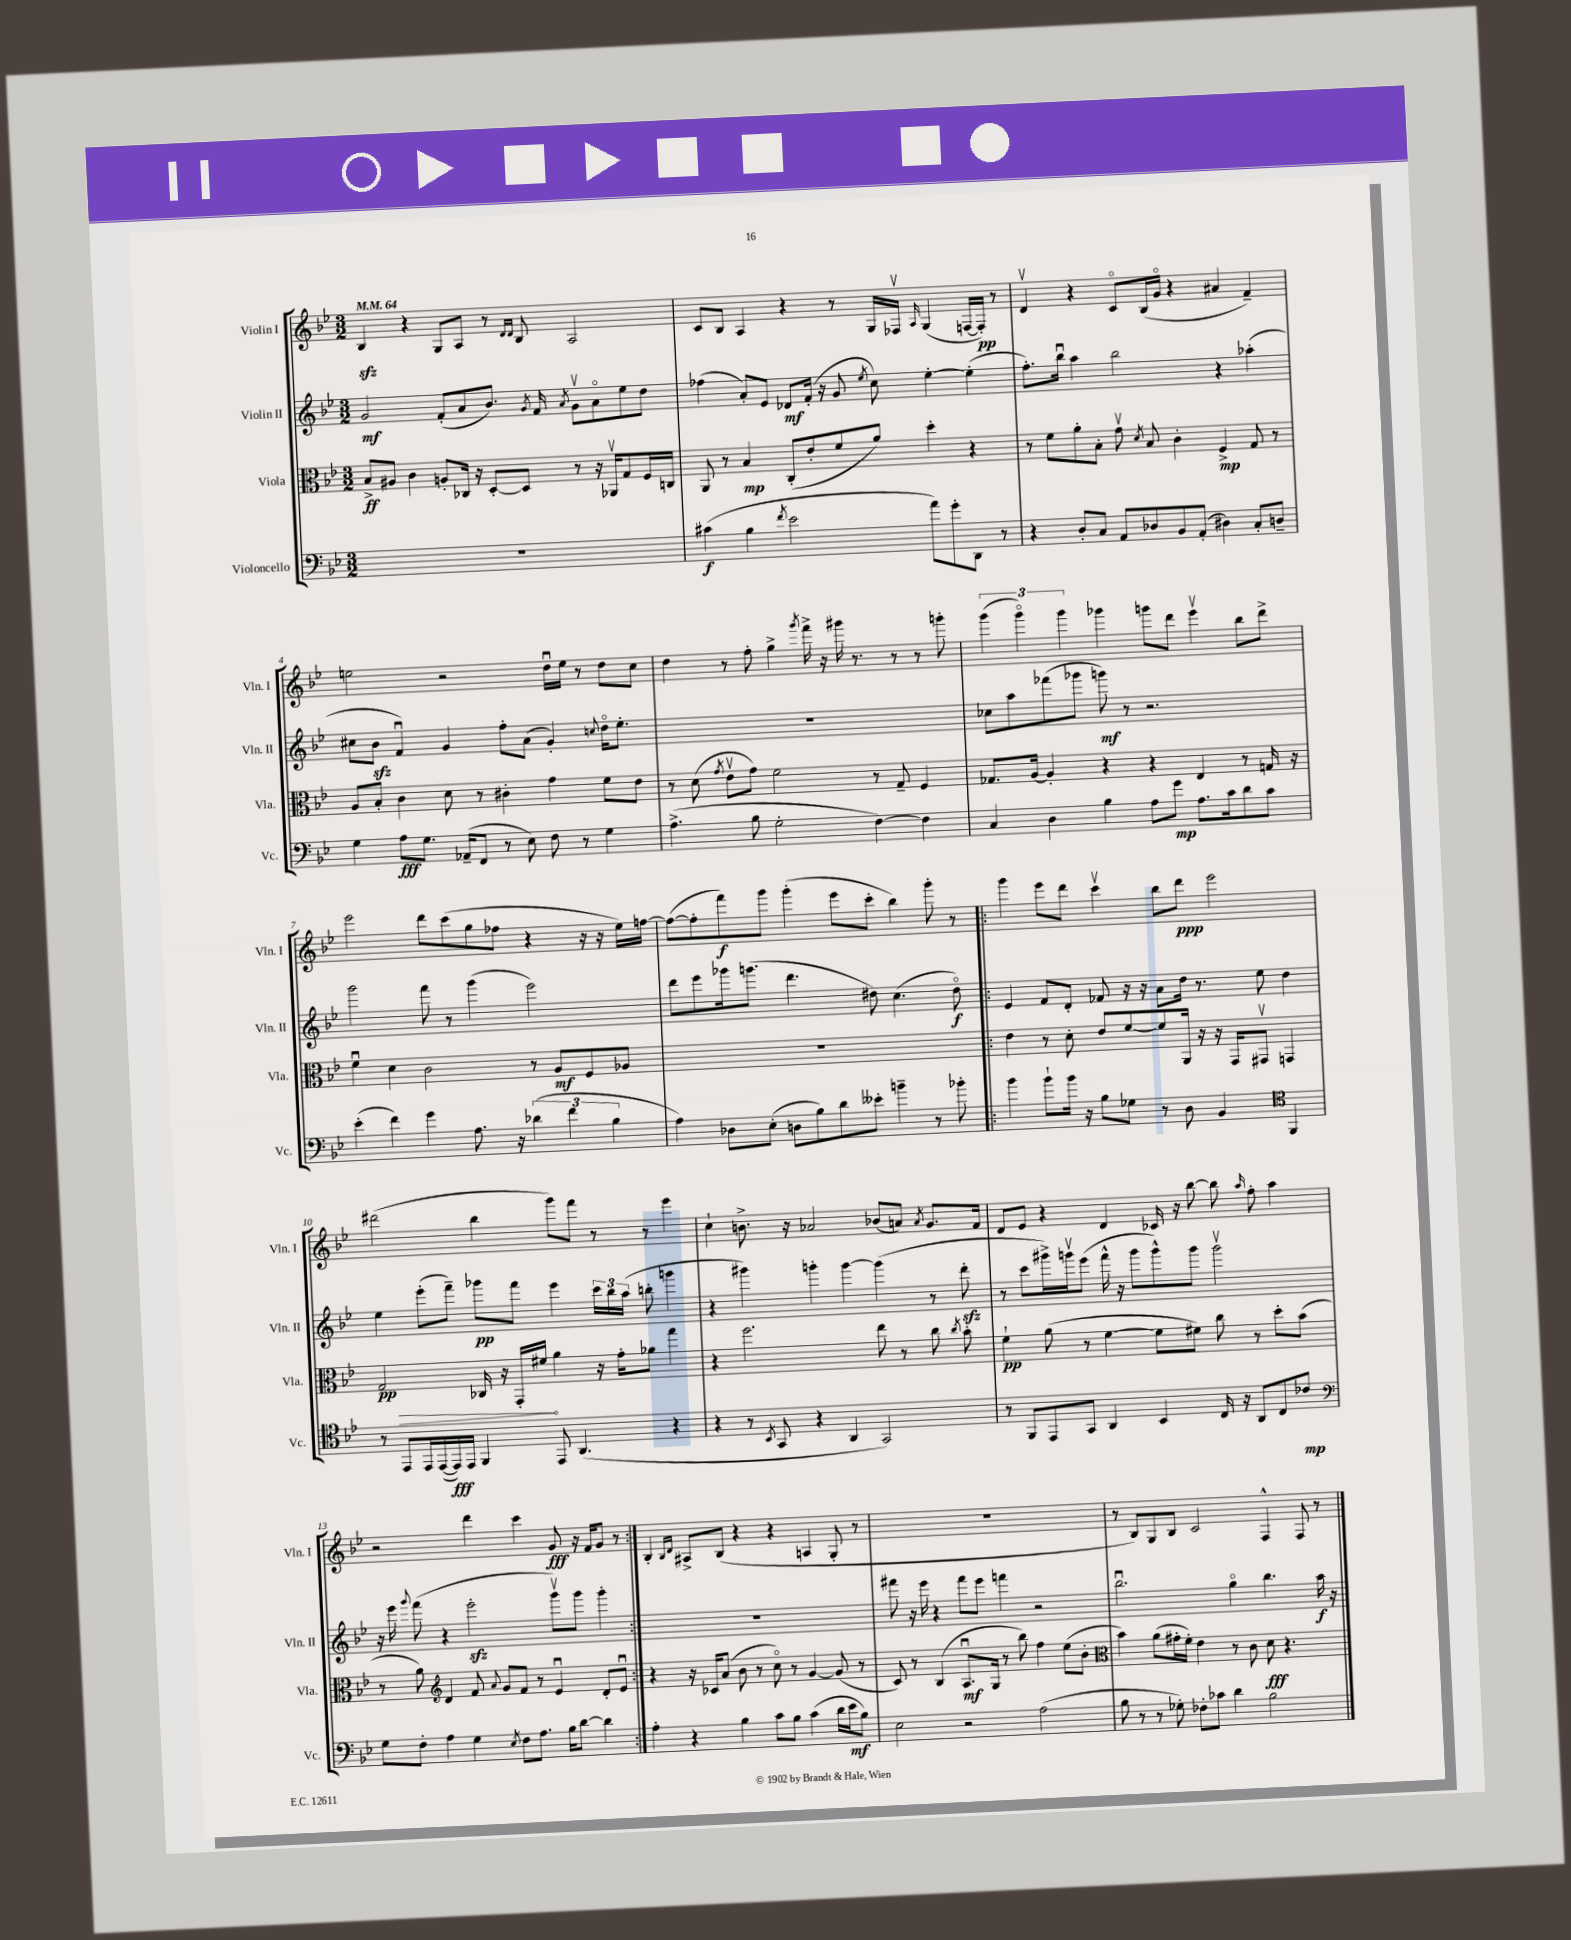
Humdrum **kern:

**kern	**kern	**kern	**kern
*staff4	*staff3	*staff2	*staff1
*clefF4	*clefC3	*clefG2	*clefG2
*k[b-e-]	*k[b-e-]	*k[b-e-]	*k[b-e-]
*M3/2	*M3/2	*M3/2	*M3/2
*MM64	*MM64	*MM64	*MM64
1.r	8B-^/L	2g/	4B-/
.	8A#/J	.	.
.	4c\	.	4r
.	8A'/L	(8f'/L	8G/L
.	16C-/Jk	8a/	8A/J
.	16r	.	.
.	[8D'/L	8.b-/J)	8r
.	.	.	16qqd/LL
.	.	.	16qqd/JJ
.	8D/]J	.	8B-/
.	.	8qg/	.
.	.	16f/	.
.	.	8qa/	.
.	8r	8gv\L	2A/
.	16r	8ao\	.
.	16AA-v/LK	.	.
.	8G/	8ee-\	.
.	16F/L	8dd\J	.
.	16C/JJ	.	.
=	=	=	=
(4c#\	8AA/	(4ff-\	8c/L
.	8r	.	8B-/J
4B-\	4B-/	8a'/L)	4A/
.	.	8e-/J	.
8qf/	.	.	.
2e-\	(8C'/L	8d-/L	4r
.	8e-'/	(16f'/Jk	.
.	.	16r	.
.	8f/	8g/	8r
.	.	8qee-/	.
.	8a/J)	8cc\)	16G/LL
.	.	.	16F-v/JJ
.	.	.	16qqA/
8a\L)	4dd'\	[4ee-'\	(4G/
8g'\	.	.	.
8DD\J	4r	(4ee-'\]	[16F/LL
.	.	.	16F'/]JJ)
8r	.	.	8r
=	=	=	=
4r	8r	8.ff'\L)	4dv/
.	8f\L	.	.
.	.	16bb-u\Jk	.
8D'/L	8a'\	4aa\	4r
8C/J	8B-'\J	.	.
8AA/L	8gv\	2bb-\	8co/L
.	8qd/	.	.
8D-/	8B-/	.	(16B-/L
.	.	.	16go/JJ
8BB-/	4c'\	.	4r
(8AA'/J	.	.	.
4D#\)	4F^/	4r	4a#/
8C'/L	8G/	(4aa-'\	4f~/)
8D~/J	8r	.	.
=	=	=	=
4G\	8A/L	8cc#\L	2ee\
.	8B-'/J	8b-\J	.
8A\L	4c\	4fu/)	.
8.G\J	.	.	.
.	8d\	4g/	2r
(16AA-~/LK	.	.	.
8FF/J	8r	.	.
8r	4c#'\	8ff'\L	.
8E-\)	.	(8a\J	.
8F\	4g\	4g'/)	16ddu\LL
.	.	.	16ee\JJ
8r	.	.	8r
.	.	8qqcc/	.
4G\	8f\L	16ddo\LK	8dd\L
.	.	8.ee-'\J	.
.	8e-\J	.	8cc\J
=	=	=	=
(4.A^\	8r	1.r	4dd\
.	(8d\	.	.
.	8qg/	.	.
.	8e-v\L	.	8r
8B-\	8g\J)	.	8ff'\
2G'\	2f\	.	4gg^\
.	.	.	8qggg/
.	.	.	16fff^\
.	.	.	16r
.	.	.	16ggg#\
.	.	.	8.r
[4F\)	8r	.	.
.	8G~/	.	8r
4F\]	4F/	.	8r
.	.	.	8ggg'\
=	=	=	=
4C/	8.G-/L	8cc-\L	(6ggg\
.	.	8aa\	.
.	.	.	6gggo\)
.	[16A/Jk	.	.
4D\	4A'/]	(8fff-\	.
.	.	.	6ggg\
.	.	8ggg-\J	.
4B-\	4r	8ggg\)	4ggg-\
.	.	8r	.
8A\L	4r	2.r	8ggg\L
8g\J	.	.	8ddd\J
8.A\L	4E-/	.	4eee-v\
16c\k	.	.	.
8d\	8r	.	8bb-\L
8c\J	16G/	.	8ddd^\J
.	16r	.	.
=	=	=	=
(4e-'\	4fu\	2ggg\	2eee-\
4f\)	4d\	.	.
4g\	2c\	8fff\	8ddd\L
.	.	8r	(8ccc\
8.A\	.	(4ggg\	8gg\
.	.	.	8ff-\J
16r	.	.	.
(6d-\	8r	2eee-\)	4r
.	8A/L	.	.
6f\	.	.	.
.	8F/	.	16r
.	.	.	16r
6B-\	.	.	.
.	8A-/J	.	16ee-\LL)
.	.	.	[16ff\JJ
=	=	=	=
4A\)	1.r	8ddd\L	(8ff\_L
.	.	8eee-\	8ff'\]
8D-\L	.	16ggg-\k	8fff\)
.	.	(8.ggg\J	.
(8E-'\J	.	.	8ggg\J
8D\L	.	4.ddd\	(4ggg'\
8B-\)	.	.	.
8d\	.	.	8eee-\L
8e--'\J	.	8dd#\)	8ccc'\J
4b~\	.	(4.cc\	4bb-\)
8r	.	.	8ggg'\
8b-'\	.	8dd#o\)	8r
=!|:	=!|:	=!|:	=!|:
4b-\	4e-\	4e-/	4ggg\
8b-`\L	8r	8f/L	8eee-\L
16b-\Jk	8d'\	8d'/J	8ddd\J
16r	.	.	.
8B-\L	8e-/L	8f-/	4cccv\
8G-\J	[8f/	16r	.
.	.	16r	.
8r	8f/]	8a\L	8bb-\L
8D\	16AA/Jk	16dd\Jk	8ddd\J
.	16r	8.r	.
4BB-/	16r	.	2eee-\
.	16GG/LK	.	.
.	8GG#v/J	8ee-\	.
*clefC4	*	*	*
4FF/	4GG/	4dd\	.
=	=	=	=
8r	2G/	4ee-\	(2ddd#\
8EE-/L	.	.	.
16EE-/L	.	(8eee-'\L	.
([16EE-/	.	.	.
16EE-/])	.	8fff~\J)	.
16EE-/JJ	.	.	.
4FF/	16C-/	8ggg-\L	4bb-\
.	16r	.	.
.	16GG'/LL	8fff\J	.
.	16f#/JJ	.	.
8EE-/	4a\	4eee-\	8ggg\L)
(4.AA/	.	.	8fff\J
.	16r	24ccc\LL	8r
.	.	24bb-\	.
.	16g'\LK	.	.
.	.	(24aa\JJ	.
.	8a-\J	8bb'\	8r
4r	4gg\	4ggg\	4eee-\
=	=	=	=
4r	4r	4r	4cc`\
8r	2.ff\	4ggg#\)	8.b^\
8qBB-/	.	.	.
8GG/	.	.	.
.	.	.	16r
4r	.	4ggg'\	2a-/
4AA/	.	[4ggg\	.
2GG/)	8ee-\	(4ggg\]	(8b-/L
.	8r	.	8a/J)
.	.	.	8qa/
.	8cc\	8r	8.g/L
.	8qcc/	.	.
.	8b-'\	8ddd'\	.
.	.	.	16f/Jk
=	=	=	=
8r	4f`\	8r	8d/L
8FF/L	.	8ccc\L	8e-/J
8EE-/	(8a\	16ggg#^\L)	4r
.	.	16gggv\J	.
8GG/J	8r	(8eee-\J	.
4AA/	[4f\	16fff^^\	4d/
.	.	16r	.
.	.	8ggg\L	.
4BB-/	8f\]L	8ggg^^\)	16c-/
.	.	.	16r
.	8f#\J)	8ggg\J	[8bb-\
16C/	8cc\	2gggv\	8bb-\]
16r	.	.	.
.	.	.	16qqaa/
8AA/L	8r	.	8ff'\
8C/	8dd'\L	.	4aa\
8c-/J	(8b-\J	.	.
=	=	=	=
*clefF4	*	*	*
8G\L	8r	16r	2r
.	.	16eee-\	.
.	.	8qqggg/	.
8F'\J	8a\)	(8fff\	.
*	*clefG2	*	*
4A\	4d/	4r	.
4G\	8f/	2eee-'\	4ddd\
.	8qqa/	.	.
.	8g/L	.	.
8qE-/	.	.	.
8F\L	8f/J	.	4ccc\
8.A\J	8r	.	.
.	4e-u/	8gggv\L)	8g/
16B-\LK	.	.	.
[8d\J	.	8ggg\J	16r
.	.	.	16f/LK
4d\]	8d'/L	4ggg'\	8g/J
.	8e-u/J	.	8r
=:|!	=:|!	=:|!	=:|!
4A'\	4r	1.r	4B-'/
.	.	.	16qqB-/LL
.	.	.	16qqd/JJ
4r	16r	.	8A#^/L
.	16c-/LK	.	.
.	(8a/J	.	(8B-/J
4B-\	8b-\	.	4r
.	8r	.	.
8c\L	8cco\)	.	4r
8B-\J	8r	.	.
(4c\	[4g/	.	4A/
16d\LL	(8g/]	.	8G'/
16e-\J	.	.	.
8B-\J)	8r	.	8r
=	=	=	=
2E-\	8c/)	8fff#\	1.r
.	8r	16r	.
.	.	16eee-\	.
.	(4B-/	4r	.
2r	8.Au/L	8fff#\L	.
.	.	8eee-\J	.
.	16G/Jk	.	.
.	8r	4fff\	.
.	8bb-\)	.	.
(2A\	4ff\	2r	.
.	(8ee-\L	.	.
.	8b-'\J	.	.
=	=	=	=
*	*clefC3	*	*
8B-\	4b-\)	2.bb-u\	8r
8r	.	.	8B-/L)
8r	(8a\L	.	8G/
8G-'\)	16g#'\L	.	8B-/J
.	16f'\JJ)	.	.
8F-'\L	4e-\	.	2c/
8c-\J	.	.	.
4d\	8r	4ggo\	.
.	8c\	.	.
2B-\	8d\	4.bb-\	4F^^/
.	4.r	.	.
.	.	.	8F/
.	.	16aa\	8r
.	.	16r	.
==	==	==	==
*-	*-	*-	*-
